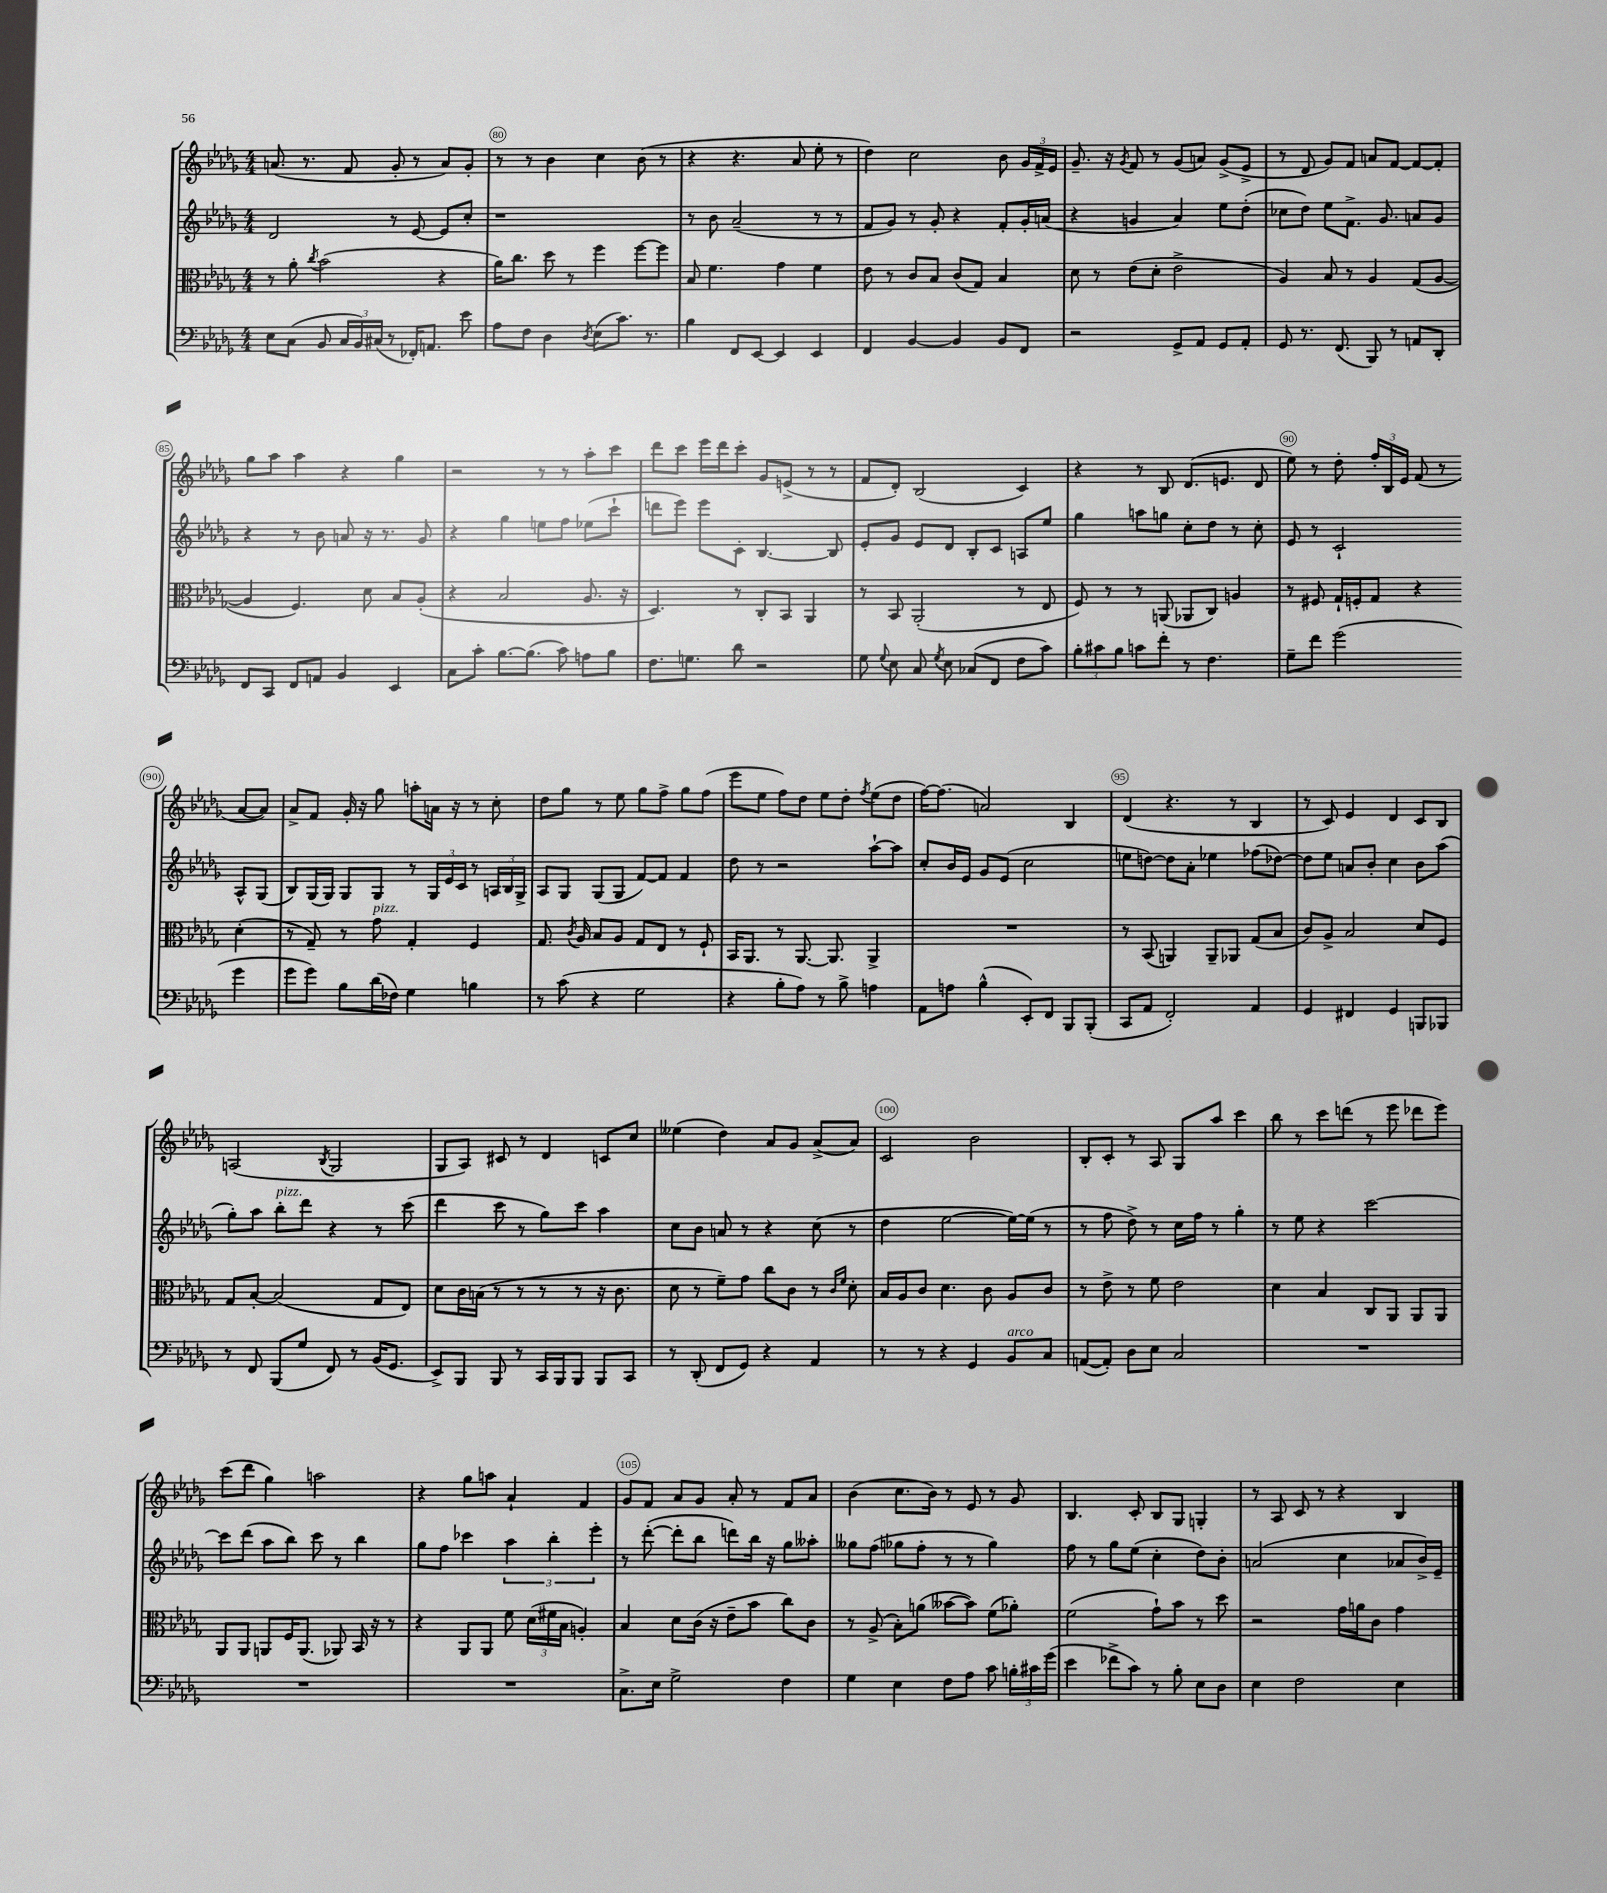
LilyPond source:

<<
\new StaffGroup <<
\new Staff = "s0" {
    \clef treble \key des \major \numericTimeSignature \time 4/4
    \autoBeamOff a'8.( r8. f'8 ges'8-. r8 a'8[) ges'8]-. |
    r8 r8 bes'4 c''4 bes'8( r8 |
    r4 r4. aes'8 ees''8-. r8 |
    des''4) c''2 bes'8 \tuplet 3/2 { ges'16[ f'16-> ees'16] } |
    ges'8.-- r16 \acciaccatura { ges'8 } f'8 r8 ges'8[( a'8]) ges'8[->( ees'8]-> |
    r8 des'8 ges'8[) f'8] a'8[ f'8]~ f'8[~ f'8]-. |
    ges''8[ aes''8] aes''4 r4 ges''4 |
    r2 r8 r8 aes''8[-. c'''8] |
    des'''8[ c'''8] ees'''16[ des'''16 c'''8]-. ges'8[ e'8]->( r8 r8 |
    f'8[ des'8]-.) bes2( c'4) |
    r4 r8 bes8 des'8.[( e'8.] des'8 |
    ees''8) r8 des''8-. \tuplet 3/2 { f''16[-. bes16 ees'16] } f'8( r8 aes'8[~ aes'8]) |
    aes'8[-> f'8] ges'16-. r16 ges''8 a''8[-. a'16] r16 r8 c''8-. |
    des''8[ ges''8] r8 ees''8 ges''8[ f''8]-> ges''8[ f''8]( |
    ees'''8[ ees''8] f''8[) des''8] ees''8[ des''8]-. \acciaccatura { f''8 } ees''8[( des''8] |
    f''16[~) f''8.]( a'2) bes4 |
    des'4( r4. r8 bes4 |
    r8 c'8) ees'4 des'4 c'8[ bes8] |
    a2( \acciaccatura { bes8 } ges2 |
    ges8[ aes8]) cis'8 r8 des'4 c'8[ c''8] |
    eeses''4( des''4) aes'8[ ges'8] aes'8[->( aes'8]) |
    c'2 bes'2 |
    bes8[-. c'8]-. r8 aes8 ges8[ aes''8] c'''4 |
    bes''8 r8 c'''8[ d'''8]( r8 ees'''8 des'''8[ ees'''8]) |
    c'''8[( des'''8] ges''4) a''2 |
    r4 ges''8[ a''8] aes'4-! f'4 |
    ges'8[ f'8] aes'8[ ges'8] aes'8-. r8 f'8[ aes'8] |
    bes'4( c''8.[ bes'16]) r8 ees'8 r8 ges'8 |
    bes4. c'8-. bes8[ ges8] g4-. |
    r8 aes8 c'8 r8 r4 bes4 \bar "|." |
}
\new Staff = "s1" {
    \clef treble \key des \major \numericTimeSignature \time 4/4
    \autoBeamOff des'2 r8 ees'8~ ees'8[ c''8]-. |
    r1 |
    r8 bes'8 aes'2--( r8 r8 |
    f'8[ ges'8]) r8 ges'8-. r4 f'8[-. ges'16-. a'16]( |
    r4 g'4 aes'4) ees''8[ des''8]-.( |
    ces''8[ des''8]) ees''8[ f'8.]-> ges'8. a'8[ ges'8] |
    r4 r8 bes'8 a'8 r16 r8. ges'8 |
    r4 ges''4 e''8[ f''8] ees''8[( c'''8]-! |
    d'''8[ ees'''8]) ees'''8[ c'8]-. bes4.~ bes8 |
    ees'8[-. ges'8] ees'8[ des'8] bes8[-. c'8] a8[ ees''8] |
    ges''4 a''8[ g''8] c''8[-. des''8] r8 c''8-. |
    ees'8 r8 c'2-! aes8[-^ ges8]( |
    bes8[) ges16( ges16]) ges8[ ges8] r8 \tuplet 3/2 { ges16[ ees'16 c'16] } r8 \tuplet 3/2 { a16[ bes16 ges16]-> } |
    aes8[ ges8] ges8[( ges8] f'8[~) f'8] f'4 |
    des''8 r8 r2 aes''8[~-! aes''8] |
    c''8[-. bes'16 ees'16] ges'8[ ees'8]( c''2 |
    e''8[ d''8]~) d''8[ aes'8]-. ees''4 fes''8[( des''8]~) |
    des''8[ ees''8] a'8[ bes'8]-. c''4 bes'8[ aes''8]( |
    ges''8[-.) aes''8] bes''8[-.^\markup { \italic "pizz." } des'''8] r4 r8 c'''8( |
    des'''4 c'''8 r8 ges''8[) c'''8] aes''4 |
    c''8[ bes'8] a'8 r8 r4 c''8( r8 |
    des''4 ees''2~ ees''16[~) ees''16]( r8 |
    r8 f''8 des''8->) r8 c''16[ f''16] r8 ges''4-. |
    r8 ees''8 r4 c'''2~ |
    c'''8[ des'''8]( aes''8[ bes''8]) c'''8 r8 bes''4 |
    ges''8[ f''8] ces'''4 \tuplet 3/2 { aes''4 bes''4-. ees'''4-. } |
    r8 des'''8~-.( des'''8[-. bes''8] d'''8[) bes''16] r16 ges''8[ aeses''8]-. |
    geses''8[ f''8]( ges''8[ f''8]-. r8 r8 ges''4) |
    f''8 r8 ges''8[ ees''8]( c''4-. des''8[) bes'8]-. |
    a'2( c''4 aes'8[ bes'16->) ees'16]-- \bar "|." |
}
\new Staff = "s2" {
    \clef alto \key des \major \numericTimeSignature \time 4/4
    \autoBeamOff r8 aes'8-. \acciaccatura { c''8 } bes'2( r4 |
    aes'16[) c''8.] des''8 r8 f''4 f''8[~ f''8] |
    bes8 f'4. ges'4 f'4 |
    ees'8 r8 c'8[ bes8] c'8[( ges8]) bes4 |
    des'8 r8 ees'8[( des'8]-. ees'2-> |
    aes4) bes8 r8 aes4 ges8[( aes8]~ |
    aes4 f4.) des'8 bes8[ aes8]-.( |
    r4 bes2 aes8. r16 |
    des4.) r8 c8[-. bes,8] aes,4 |
    r8 bes,8 aes,2-.( r8 ees8 |
    f8) r8 r8 a,8( aes,8[ c8]) a4 |
    r8 fis8 ges16[-! f16-. ges8] r4 des'4-.( |
    r8 ges8--) r8 ges'8^\markup { \italic "pizz." } ges4-. f4 |
    ges8. \acciaccatura { c'8 } aes16 bes8[ aes8] ges8[ ees8] r8 f8-! |
    bes,16[ aes,8.] r8 aes,8.~ aes,8. aes,4-> |
    R1 |
    r8 bes,8( a,4) a,8[-- aes,8] ges8[( bes8] |
    c'8[) aes8]-> bes2 des'8[ f8] |
    ges8[ bes8]~-. bes2( ges8[ ees8]) |
    des'8[ c'16 b16]( r8 r8 r8 r8 r16 c'8. |
    des'8 r8 f'8[--) ges'8] c''8[ c'8] r8 \grace { c'16[ f'16] } des'8-. |
    bes16[ aes16 c'8] des'4. c'8 aes8[ c'8] |
    r8 ees'8-> r8 f'8 ees'2 |
    des'4 bes4 c8[ aes,8] aes,8[ aes,8] |
    aes,8[ aes,8] a,8[ f16 a,8.]( aes,8) bes,16 r16 r8 |
    r4 aes,8[ aes,8] f'8 \tuplet 3/2 { des'16[( fis'16 bes16] } a4-.) |
    bes4 des'8[ c'16]( r16 ees'8[-- bes'8] c''8[) c'8] |
    r8 aes8->( bes8[-.) a'8]( beses'8[~ beses'8]) f'8[( aes'8]-.) |
    f'2( ges'8[-!) bes'8] r8 des''8 |
    r2 ges'16[ a'16 c'8] ges'4 \bar "|." |
}
\new Staff = "s3" {
    \clef bass \key des \major \numericTimeSignature \time 4/4
    \autoBeamOff ees8[ c8]( bes,8 \tuplet 3/2 { c16[ bes,16) cis16]( } r8 fes,16[-.) a,8.] ees'8 |
    aes8[ f8] des4 \acciaccatura { des8 } ees8[( c'8.]) r8. |
    bes4 f,8[ ees,8]~ ees,4 ees,4 |
    f,4 bes,4~ bes,4 bes,8[ f,8] |
    r2 ges,8[-> aes,8] ges,8[ aes,8]-. |
    ges,8 r8. f,8.( bes,,8) r8 a,8[ des,8]-. |
    f,8[ c,8] f,8[ a,8] bes,4 ees,4 |
    c8[ c'8]-. bes8.[~ bes8.]( c'8) a8[ bes8] |
    f8.[ g8.] des'8 r2 |
    ges8 \appoggiatura { ges8 } ees8 c8 \acciaccatura { ges8 } ees8 ces8[( f,8] f8[ c'8]) |
    \tuplet 3/2 { bes8[-. cis'8 bes8] } c'8[ f'8]-. r8 f4. |
    ges8[-- f'8] ges'2( ges'4 |
    ges'8[ ges'8]) bes8[ des'16( fes16]) ges4 b4 |
    r8 c'8( r4 ges2 |
    r4 bes8[-. aes8]) r8 bes8-> a4 |
    aes,8[ a8] bes4-^( ees,8[-.) f,8] bes,,8[ bes,,8]-.( |
    c,8[ aes,8] f,2-.) aes,4 |
    ges,4 fis,4 ges,4 b,,8[ bes,,8] |
    r8 f,8 bes,,8[( ges8] f,8) r8 bes,16[( ges,8.] |
    ees,8[->) bes,,8] bes,,8 r8 c,16[ bes,,16 bes,,8] bes,,8[ c,8] |
    r8 des,8-.( f,8[ ges,8]) r4 aes,4 |
    r8 r8 r4 ges,4 bes,8[^\markup { \italic "arco" } c8] |
    a,8[~( a,8]-.) des8[ ees8] c2 |
    R1 |
    R1 |
    R1 |
    c8.[-> ees16] ges2-> f4 |
    ges4 ees4 f8[ aes8] c'8 \tuplet 3/2 { b16[-. cis'16 ges'16]( } |
    ees'4 fes'8[-> c'8]) r8 bes8-. ees8[ des8] |
    ees4 f2 ees4 \bar "|." |
}
>>
>>
\layout { \context { \Score currentBarNumber = #79 \override BarNumber.break-visibility = ##(#f #t #t) barNumberVisibility = #(every-nth-bar-number-visible 5) \override BarNumber.stencil = #(make-stencil-circler 0.1 0.3 ly:text-interface::print) } }
